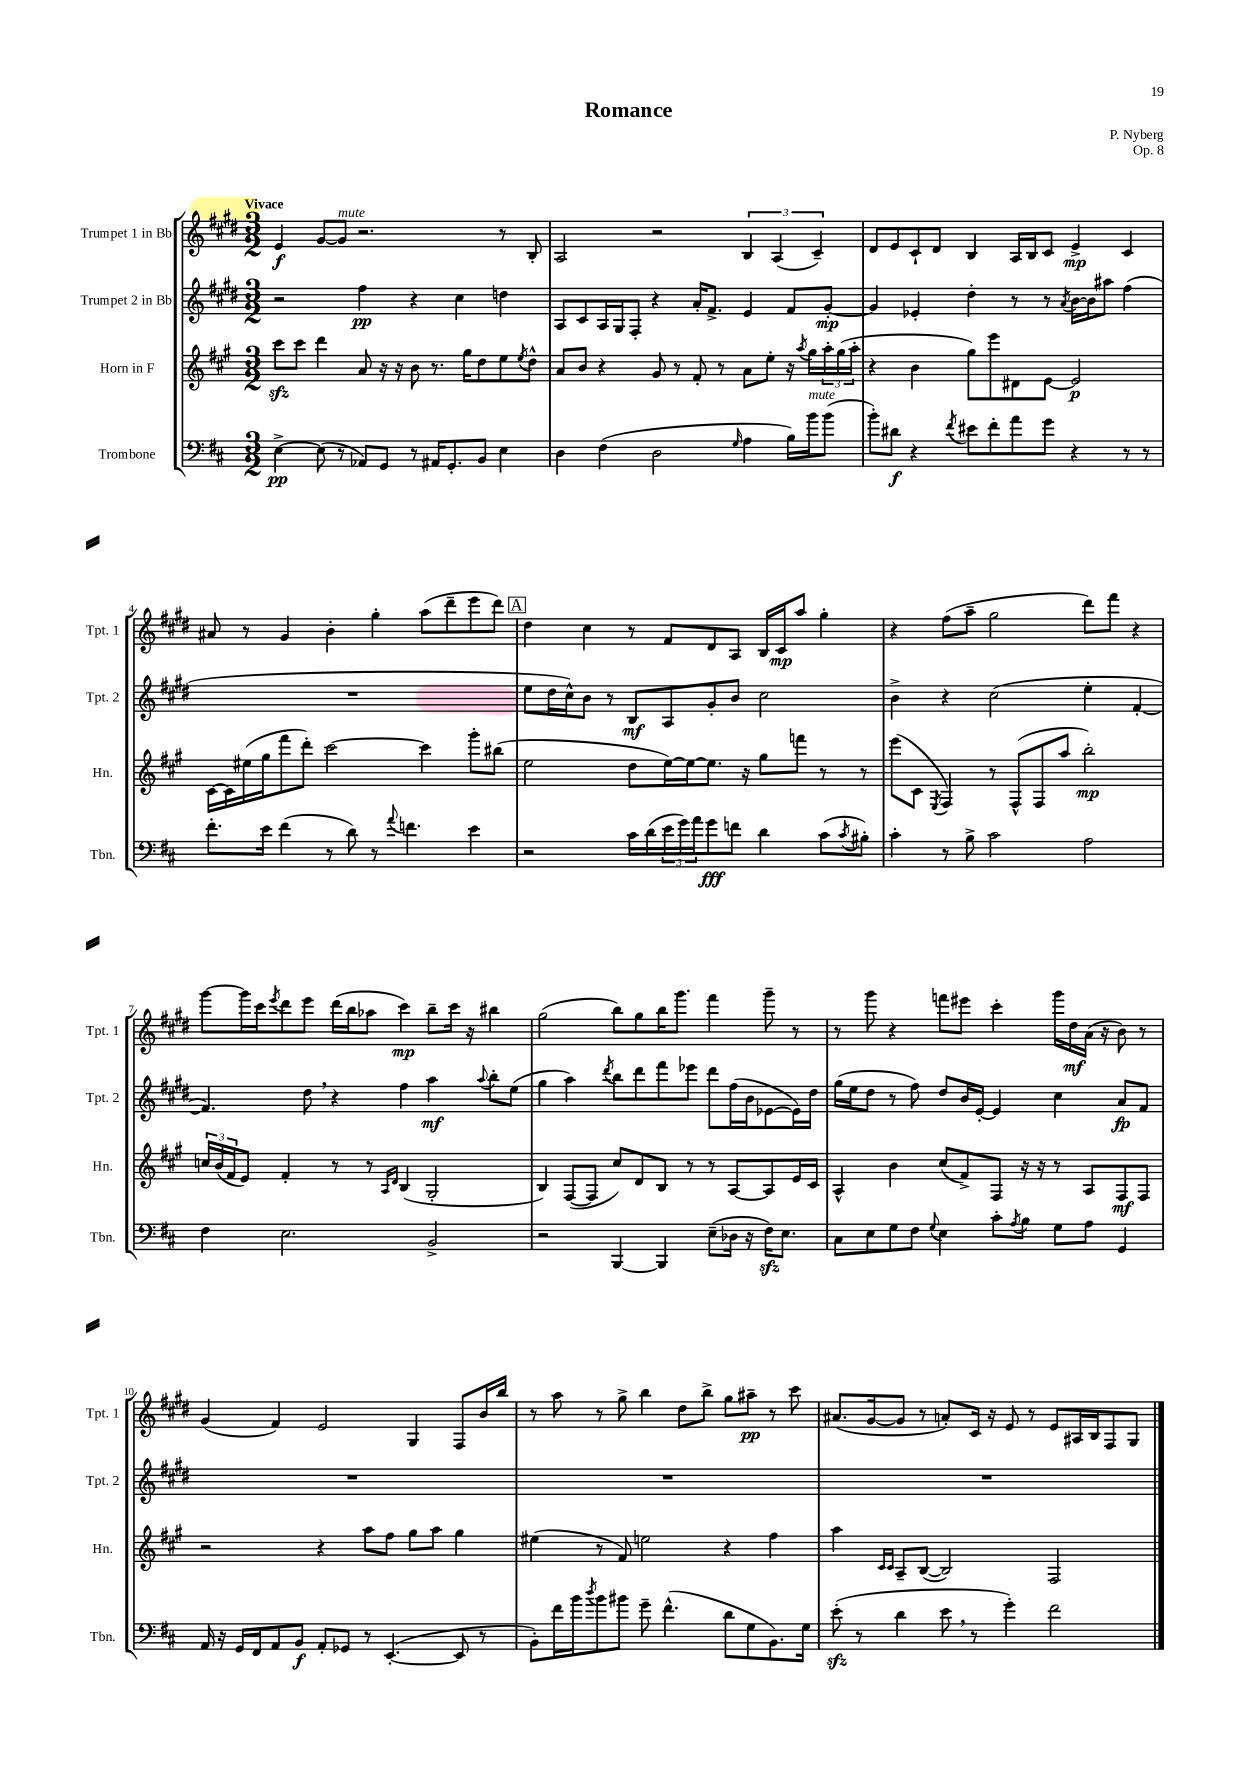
\header { title = "Romance" composer = "P. Nyberg" opus = "Op. 8" }
<<
\new StaffGroup <<
\new Staff = "s0" \with { instrumentName = "Trumpet 1 in Bb" shortInstrumentName = "Tpt. 1" } {
    \clef treble \key e \major \numericTimeSignature \time 3/2 \tempo "Vivace"
    e'4\f gis'8~ gis'8^\markup { \italic "mute" } r2. r8 b8-. |
    a2 r2 \tuplet 3/2 { b4 a4( cis'4--) } |
    dis'8 e'8 cis'8-! dis'8 b4 a16 b16 cis'8 e'4->\mp cis'4 |
    ais'8 r8 gis'4 b'4-. gis''4-. a''8( dis'''8-- e'''8 dis'''8) |
    \mark \markup { \box "A" } dis''4 cis''4 r8 fis'8 dis'8 a8 b16 cis'16\mp a''8 gis''4-. |
    r4 fis''8( a''8-- gis''2 dis'''8) fis'''8 r4 |
    gis'''8~ gis'''16 cis'''16 \acciaccatura { e'''8 } dis'''8 e'''8 dis'''16( b''16 aes''8 cis'''4\mp) b''8-- cis'''16 r16 bis''4 |
    gis''2( b''8) gis''8 b''16 gis'''8. fis'''4 gis'''8-- r8 |
    r8 gis'''8 r4 f'''8 eis'''8 cis'''4-. gis'''16 dis''16\mf a'16( r16 b'8) r8 |
    gis'4( fis'4) e'2 gis4 fis8 b'16 b''16 |
    r8 a''8 r8 gis''8-> b''4 dis''8 b''8-> gis''8 ais''8--\pp r8 cis'''8 |
    ais'8.( gis'16~ gis'8 r8 a'8-.) cis'16 r16 e'8 r8 e'8 ais16 b16 fis8 gis8 \bar "|." |
}
\new Staff = "s1" \with { instrumentName = "Trumpet 2 in Bb" shortInstrumentName = "Tpt. 2" } {
    \clef treble \key e \major \numericTimeSignature \time 3/2
    r2 fis''4\pp r4 cis''4 d''4 |
    a8 cis'8 a16 gis16 fis8-. r4 a'16-. fis'8.-> e'4 fis'8 gis'8~-.\mp |
    gis'4 ees'4-. dis''4-. r8 r8 \acciaccatura { a'8 } b'16~ b'16 ais''8 fis''4( |
    R1. |
    \mark \markup { \box "A" } e''8 dis''16 cis''16-^) b'8 r8 b8\mf a8 gis'8-. b'8 cis''2 |
    b'4-> r4 cis''2( e''4-. fis'4~-. |
    fis'4.) dis''8 \breathe r4 fis''4 a''4\mf \appoggiatura { a''8 } b''8-. e''8( |
    gis''4 a''4) \acciaccatura { dis'''8 } b''8 dis'''8 fis'''8 ees'''8 dis'''8 fis''16( b'16 ees'8~ ees'16) dis''16 |
    gis''16( e''16 dis''8 r8 fis''8) dis''8 b'16 e'16~-. e'4 cis''4 a'8\fp fis'8 |
    R1. |
    R1. |
    R1. \bar "|." |
}
\new Staff = "s2" \with { instrumentName = "Horn in F" shortInstrumentName = "Hn." } {
    \clef treble \key a \major \numericTimeSignature \time 3/2
    cis'''8\sfz cis'''8 d'''4 a'8 r16 r16 b'8 r8. gis''16 d''8 e''8 \acciaccatura { e''8 } d''8-^ |
    a'8 b'8 r4 gis'8 r8 fis'8-. r8 a'8 e''8-. r16 \acciaccatura { a''8 } gis''16 \tuplet 3/2 { a''16-. gis''16( a''16-. } |
    r4 b'4 gis''8) e'''8 dis'8 e'8~ e'2\p |
    cis'16~ cis'16 eis''16( gis''16 fis'''8 d'''8-.) cis'''2~ cis'''4 gis'''8-. bis''8( |
    \mark \markup { \box "A" } e''2 d''8 e''16~) e''16~ e''8. r16 gis''8 f'''8 r8 r8 |
    e'''8( cis'8 \acciaccatura { e8 } fis4) r8 fis8-^( fis8 a''8 b''2-.\mp) |
    \tuplet 3/2 { c''16 b'16( fis'16 } e'8) fis'4-. r8 r8 \grace { a16 d'16 } b4( gis2-. |
    b4) fis8~( fis8 cis''8) d'8 b8 r8 r8 a8~ a8 e'16 cis'16 |
    a4-^ b'4 cis''8( fis'8->) fis8 r16 r16 r8 a8 fis8\mf fis8 |
    r2 r4 a''8 fis''8 gis''8 a''8 gis''4 |
    eis''4( r8 fis'8) e''2 r4 fis''4 |
    a''4 \grace { cis'16 cis'16 } a8-- b8~( b2) fis2 \bar "|." |
}
\new Staff = "s3" \with { instrumentName = "Trombone" shortInstrumentName = "Tbn." } {
    \clef bass \key d \major \numericTimeSignature \time 3/2
    e4~->\pp e8( r8 aes,8) g,8 r8 ais,16 g,8.-. b,8 e4 |
    d4 fis4( d2 \grace { g16 } a4 b16) b'16^\markup { \italic "mute" } b'8( |
    b'8-.) dis'8\f r4 \acciaccatura { fis'8 } eis'8 fis'8-. a'8 g'8 r4 r8 r8 |
    fis'8.-. e'16 fis'4( r8 d'8) r8 \appoggiatura { a'8 } f'4. e'4 |
    \mark \markup { \box "A" } r2 cis'16 d'16( \tuplet 3/2 { e'16 g'16) a'16 } g'8\fff f'8 d'4 cis'8( \acciaccatura { cis'8 } bis8-.) |
    cis'4-. r8 b8-> cis'2 a2 |
    fis4 e2. b,2-> |
    r2 b,,4~ b,,4 e8--( des16 r16 fis16\sfz) e8. |
    cis8 e8 g8 fis8 \appoggiatura { g8 } e4 cis'8-. \acciaccatura { a8 } b8 g8 a8 g,4 |
    a,16 r16 g,16 fis,16 a,8 b,8\f a,8-. ges,8 r8 e,4.~-.( e,8 r8 |
    b,8-.) fis'16 b'16 \acciaccatura { d''8 } b'8 bis'8 g'8-- fis'4.-^( d'8 g8 b,8.) g16 |
    e'8-.\sfz( r8 d'4 e'8 \breathe r8 g'4-.) fis'2 \bar "|." |
}
>>
>>
